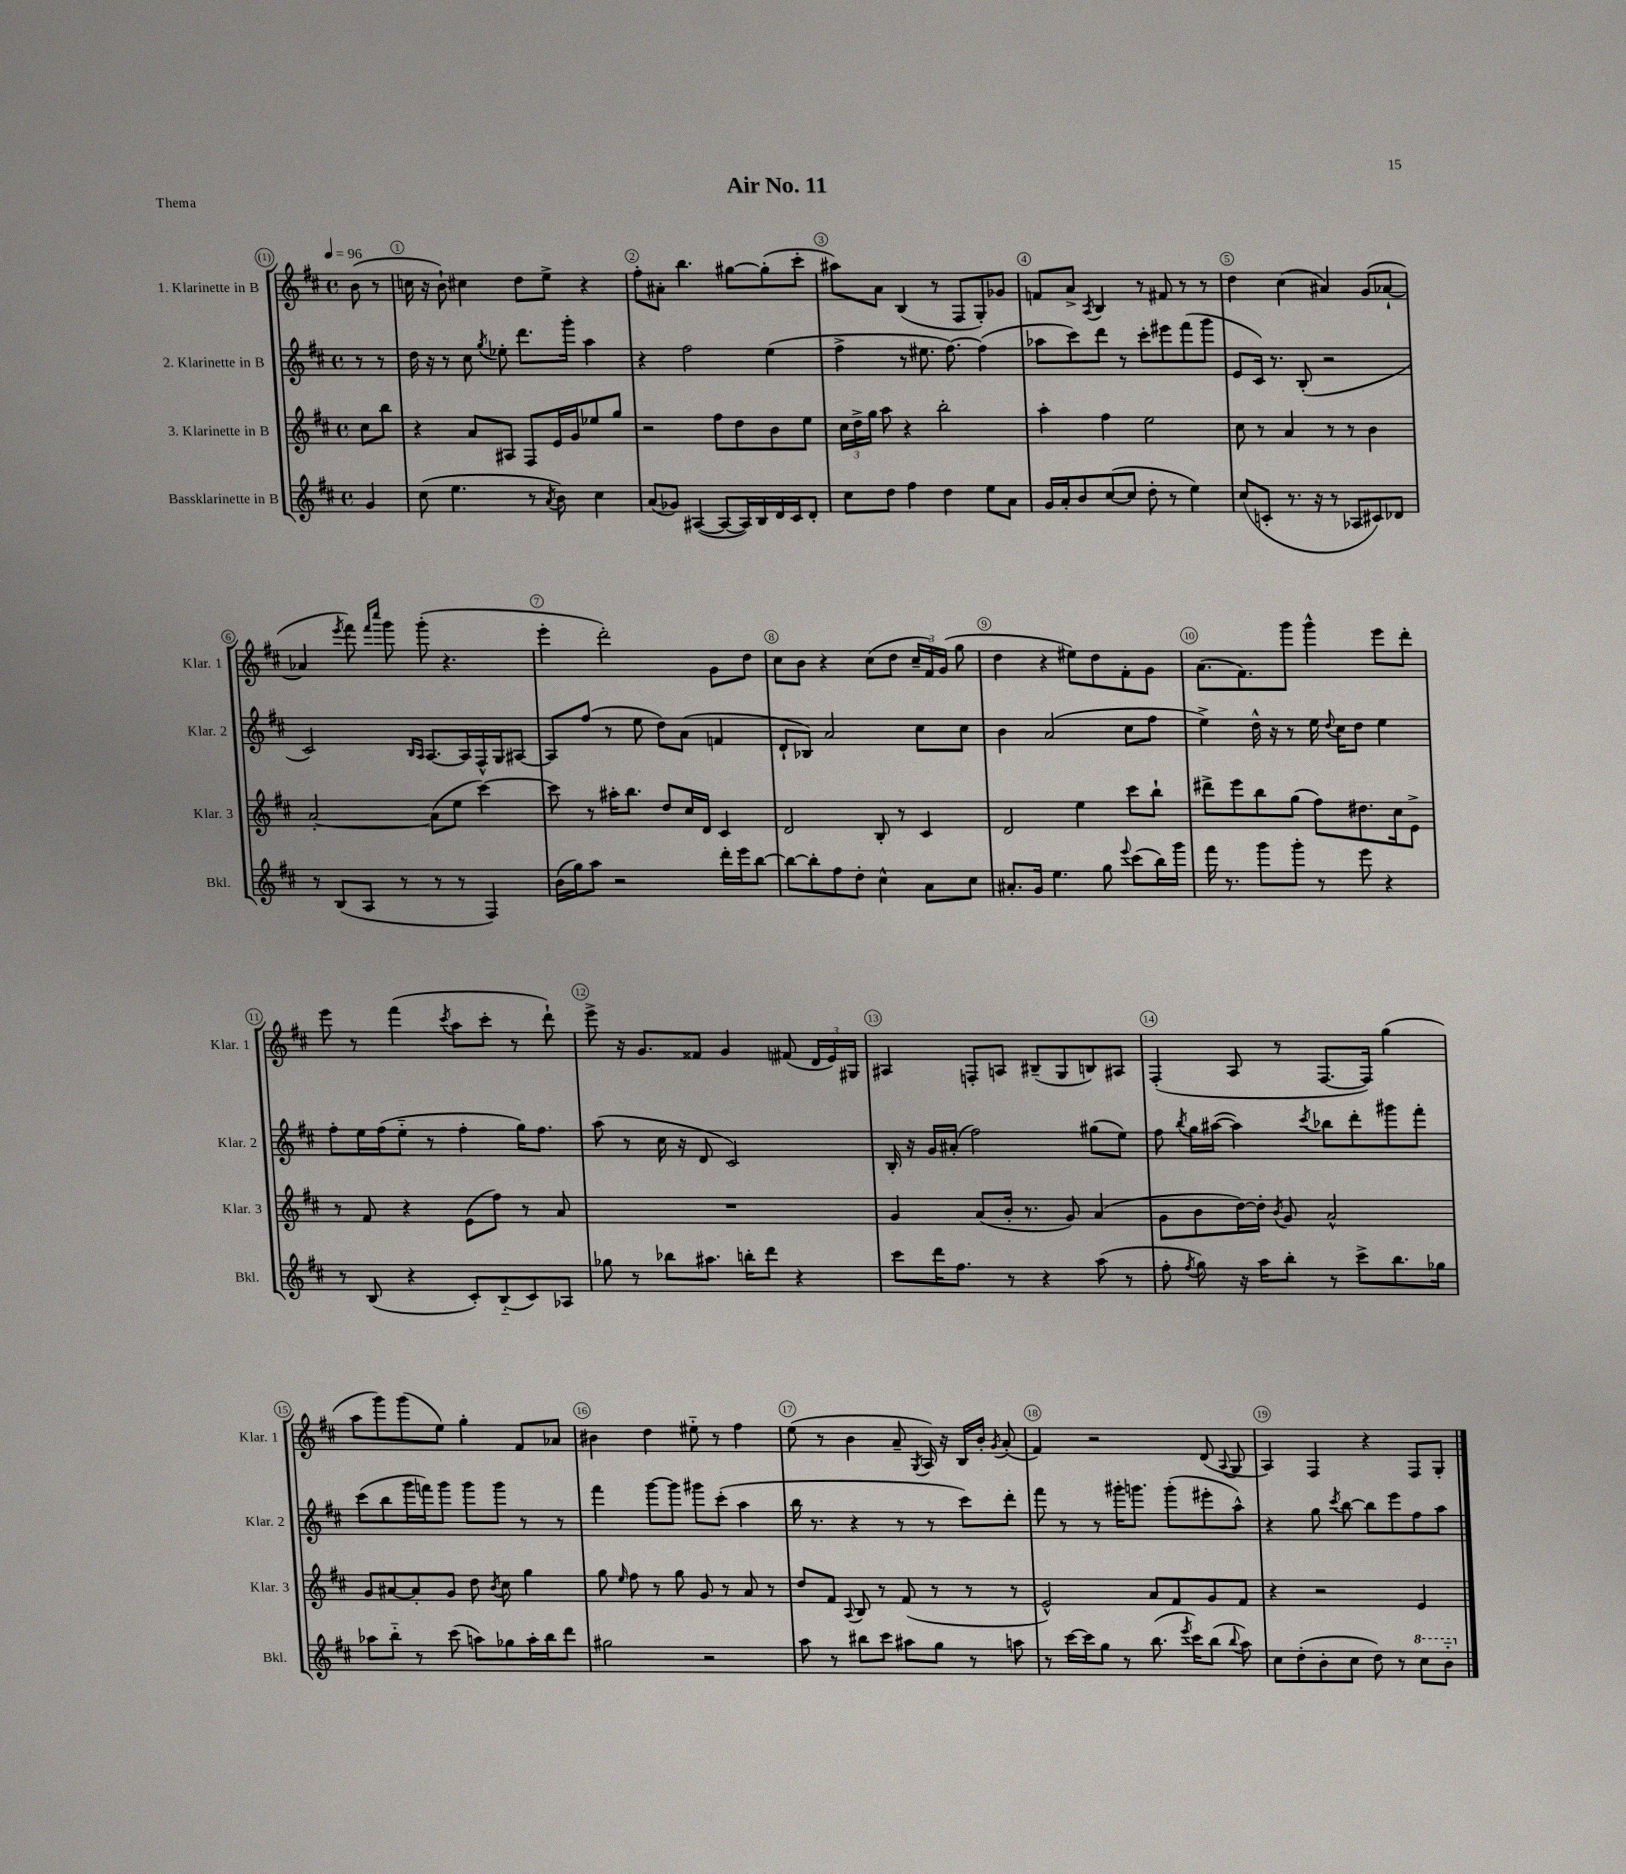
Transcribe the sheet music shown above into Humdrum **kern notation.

**kern	**kern	**kern	**kern
*staff4	*staff3	*staff2	*staff1
*clefG2	*clefG2	*clefG2	*clefG2
*k[f#c#]	*k[f#c#]	*k[f#c#]	*k[f#c#]
*M4/4	*M4/4	*M4/4	*M4/4
*met(c)	*met(c)	*met(c)	*met(c)
*MM96	*MM96	*MM96	*MM96
4g/	8cc#\L	8r	(8b\
.	8bb\J	8r	8r
=	=	=	=
(8cc#\	4r	16dd\	16cc\
.	.	16r	16r
4.ee\	.	8r	8b`\)
.	8a/L	8cc#\	4cc#\
.	.	8qgg/	.
.	8A#/J	8ee-'\	.
8r	8F#/L	8.ddd\L	8dd\L
8qa/	.	.	.
8b\)	16e/L	.	8ee^\J
.	16g/J	16ggg'\Jk	.
4cc#\	8ee-/	4aa\	4r
.	8gg/J	.	.
=	=	=	=
(8a/L	2r	4r	8ff#'\L
8g-/J)	.	.	8a#'\J
([4A#/	.	2ff#\	4.bb\
8A#/_L	8ff#\L	.	.
16A#/]L)	8dd\	.	[8gg#\L
16B/	.	.	.
16d/	8b\	(4ee\	(8gg#'\]
16c#/J	.	.	.
8d'/J	8ee\J	.	8ccc#'\J
=	=	=	=
8cc#\L	24cc#\LL	4ff#^\	8aa#\L)
.	24dd^\	.	.
.	24gg\JJ	.	.
8dd\J	8aa\	.	8a\J
4ff#\	4r	8r	(4B/
.	.	8.ee#\	.
4dd\	2bb'\	.	8r
.	.	[8.ff#\)	.
.	.	.	8F#/L
8ee\L	.	(4ff#\]	8G'/)
8a\J	.	.	8g-/J
=	=	=	=
16g/LL	4aa'\	8aa-\L	8f/L
16a'/J	.	.	.
8b/	.	8ccc#\)	8a^/J
.	.	.	8qA/
([8cc#/	4ff#\	8ddd\J	4B/
8cc#/]J	.	8r	.
8dd'\	2ee\	8ccc#'\L	8r
8r	.	8eee#\	8f#/
4ee\)	.	(8fff#\	8r
.	.	8ggg\J	8r
=	=	=	=
(8cc#/L	8cc#\	8e/L	4dd\
8c'/J	8r	16c#/Jk)	.
.	.	8.r	.
8.r	4a/	.	(4cc#\
.	.	(8B'/	.
16r	.	.	.
8r	8r	2r	4a#/)
8A-/L	8r	.	.
8c#/)	4b\	.	(8g/L
8d-/J	.	.	[8a-`/J
=	=	=	=
8r	[2a'/	2c#/)	4a-/]
(8B/L	.	.	.
.	.	.	8qeee/
8A/J	.	.	8fff#\)
.	.	.	16qqfff#/LL
.	.	.	16qqcccc#/JJ
8r	.	.	8ggg\
.	.	16qqB/LL	.
.	.	16qqA/JJ	.
8r	(8a\]L	[8.A/L	(8ggg'\
8r	8ee\J	.	4.r
.	.	16A/]L	.
4F#/)	[4ccc#\)	16F#^^/	.
.	.	16G/J	.
.	.	[8A#/J	.
=	=	=	=
(16b\LL	8ccc#\]	8A#/]L	4eee'\
16gg\J)	.	.	.
8aa\J	8r	(8ff#/J	.
2r	16aa#'\LK	8r	2ddd'\)
.	8.bb\J	.	.
.	.	8ee\	.
.	8dd/L	8dd\L)	.
.	16cc#/L	(8a\J	.
.	16d/JJ	.	.
16ddd'\LL	4c#/	4f/	8g\L
16eee\J	.	.	.
[8bb\J	.	.	8dd\J
=	=	=	=
8bb\_L	2d/	8d`/L	8cc#\L
8bb'\]	.	8B-/J)	8b\J
8ff#\	.	2a/	4r
8dd'\J	.	.	.
4cc#^^\	8B'/	.	(8cc#\L
.	8r	.	8dd\J
8a\L	4c#/	8cc#\L	24cc#~/LL
.	.	.	24f#/)
.	.	.	(24g/JJ
8cc#\J	.	8cc#\J	8gg\
=	=	=	=
8.a#'/L	2d/	4b\	4dd\
16g/Jk	.	.	.
4.ee\	.	(2a/	4r
.	4ee\	.	8ee#\L)
8gg\	.	.	8dd\
8qqeee/	.	.	.
(8ccc#\L	8ccc#\L	8cc#\L	8f#'\
16bb\L)	8bb`\J	8ff#\J	8g\J
16ggg\JJ	.	.	.
=	=	=	=
16fff#\	8ddd#^\L	4ee^\)	(8.a\L
8.r	.	.	.
.	8eee\	.	.
.	.	.	8.f#\)
8ggg\L	8bb\	16dd^^\	.
.	.	16r	.
8ggg'\J	(8gg\J	8r	8ggg\J
8r	8ff#\L)	16ee\	4ggg^^\
.	.	8qqdd/	.
.	.	16cc#\LK	.
8eee\	8.dd#\	8dd\J	.
4r	.	4ee\	8eee\L
.	16cc#\k	.	.
.	8e^\J	.	8ddd'\J
=	=	=	=
8r	8r	8ff#'\L	8eee\
(8B/	8f#/	16ee\L	8r
.	.	(16ff#\J	.
4r	4r	8ee'~\J	(4fff#\
.	.	8r	.
.	.	.	8qccc#/
8c#'/L)	(8e\L	4ff#'\	8aa\L
(8B'~/	8ff#\J)	.	8ccc#'\J
8c#/)	8r	16gg\LK)	8r
.	.	8.ff#\J	.
8A-/J	8a/	.	8ddd`\)
=	=	=	=
8gg-\	1r	(8aa\	8eee^\
8r	.	8r	16r
.	.	.	8.g/L
8bb-\L	.	16cc#\	.
.	.	16r	.
8.aa#\J	.	8d/	8f##/J
.	.	2c#/)	4g/
16bb'\LK	.	.	.
8ddd\J	.	.	.
4r	.	.	(8f#/
.	.	.	24d/LL
.	.	.	24e/)
.	.	.	24G#/JJ
=	=	=	=
8ccc#\L	4g/	16B'/	4A#/
.	.	16r	.
16ddd\K	.	16g/LL	.
8.ff#\J	.	(16a#'/JJ	.
.	(8a/L	2ff#\)	8F'/L
8r	16b'/Jk	.	8A/J
.	8.r	.	.
4r	.	.	(8B#~/L
.	8g/)	.	8G/
(8aa\	(4a/	(8gg#\L	8B/)
8r	.	8ee\J)	8A#/J
=	=	=	=
8ff#'\	8g\L	8ff#\	(4F#'/
8qff#/	.	8qbb/	.
8gg\)	8b\	16gg\LL	.
.	.	([16aa#\JJ	.
16r	[16dd\L)	4aa#\])	8A/
16aa\LK	16dd'\]JJ	.	.
.	8qb/	.	.
8bb'\J	8g/	.	8r
.	.	8qccc#/	.
8r	2a^^/	8bb-\L	[8.F#/L
8ccc#^\L	.	8ddd'\	.
.	.	.	16F#/]Jk)
8.bb\	.	8ggg#\	(4gg\
.	.	8fff#'\J	.
16gg-\Jk	.	.	.
=	=	=	=
8aa-\L	8g/L	(8ccc#\L	8aa\L
8bb'~\J	[8a#/	8bb\	8ggg\)
8r	8a#'/]	16ggg\L	(8ggg\
.	.	16fff\J)	.
(8ccc#\	8g/J	8ggg\J	8ee\J)
8aa\L)	8dd\	8ggg\L	4gg'\
.	8qb/	.	.
8gg-\	8cc#\	8ggg\J	.
16aa'\L	4gg\	8r	8f#/L
16bb\J	.	.	.
8ddd\J	.	8r	8a-/J
=	=	=	=
2gg#\	8gg\	4fff#\	4b#\
.	16qqee/	.	.
.	8ff#\	.	.
.	8r	[8ggg\L	4dd\
.	8gg\	8ggg\]J	.
2r	8g/	8ggg#\L	8ee#'~\
.	8r	(8ccc#'\J	8r
.	8a/	4aa\	4ff#\
.	8r	.	.
=	=	=	=
8aa\	8dd/L	16bb\	(8ee\
.	.	8.r	.
8r	8f#/J	.	8r
.	8qqA/	.	.
8bb#\L	8B/	4r	4b\
8ccc#\J	8r	.	.
8aa#\L	(8f#/	8r	8a~/
.	.	.	8qG/
8gg\J	8r	8r	16A/)
.	.	.	16r
8r	8r	8ccc#\L)	16B/LL
.	.	.	16b'/JJ
.	.	.	8qg/
8aa\	8r	8ddd'\J	(8a'/
=	=	=	=
8r	2e^^/)	8fff#\	4f#/)
[16ccc#\LL	.	8r	.
16ccc#\]J	.	.	.
8gg\J	.	8r	2r
8r	.	16ggg#'\LK	.
.	.	8.ggg\J	.
(8.bb\	8a/L	.	.
.	8f#/	(8ggg'\L	.
8qeee/	.	.	.
16ccc#\LK)	.	.	.
(8bb\J	8g/	8eee#'\	(8d/
8qqbb/	.	.	8qqA/
8aa\)	8f#/J	8aa^^\J)	8G/
=	=	=	=
8cc#\L	4r	4r	4A/)
(8dd'\	.	.	.
8b'\	2r	8gg\	4F#/
.	.	8qccc#/	.
8cc#\J	.	[8bb\	.
8dd\)	.	8bb\]L	4r
8r	.	8eee\	.
8ccc#\L	4e/	8ff#\	8F#/L
8bb'~\J	.	8aa\J	8G'/J
==	==	==	==
*-	*-	*-	*-
